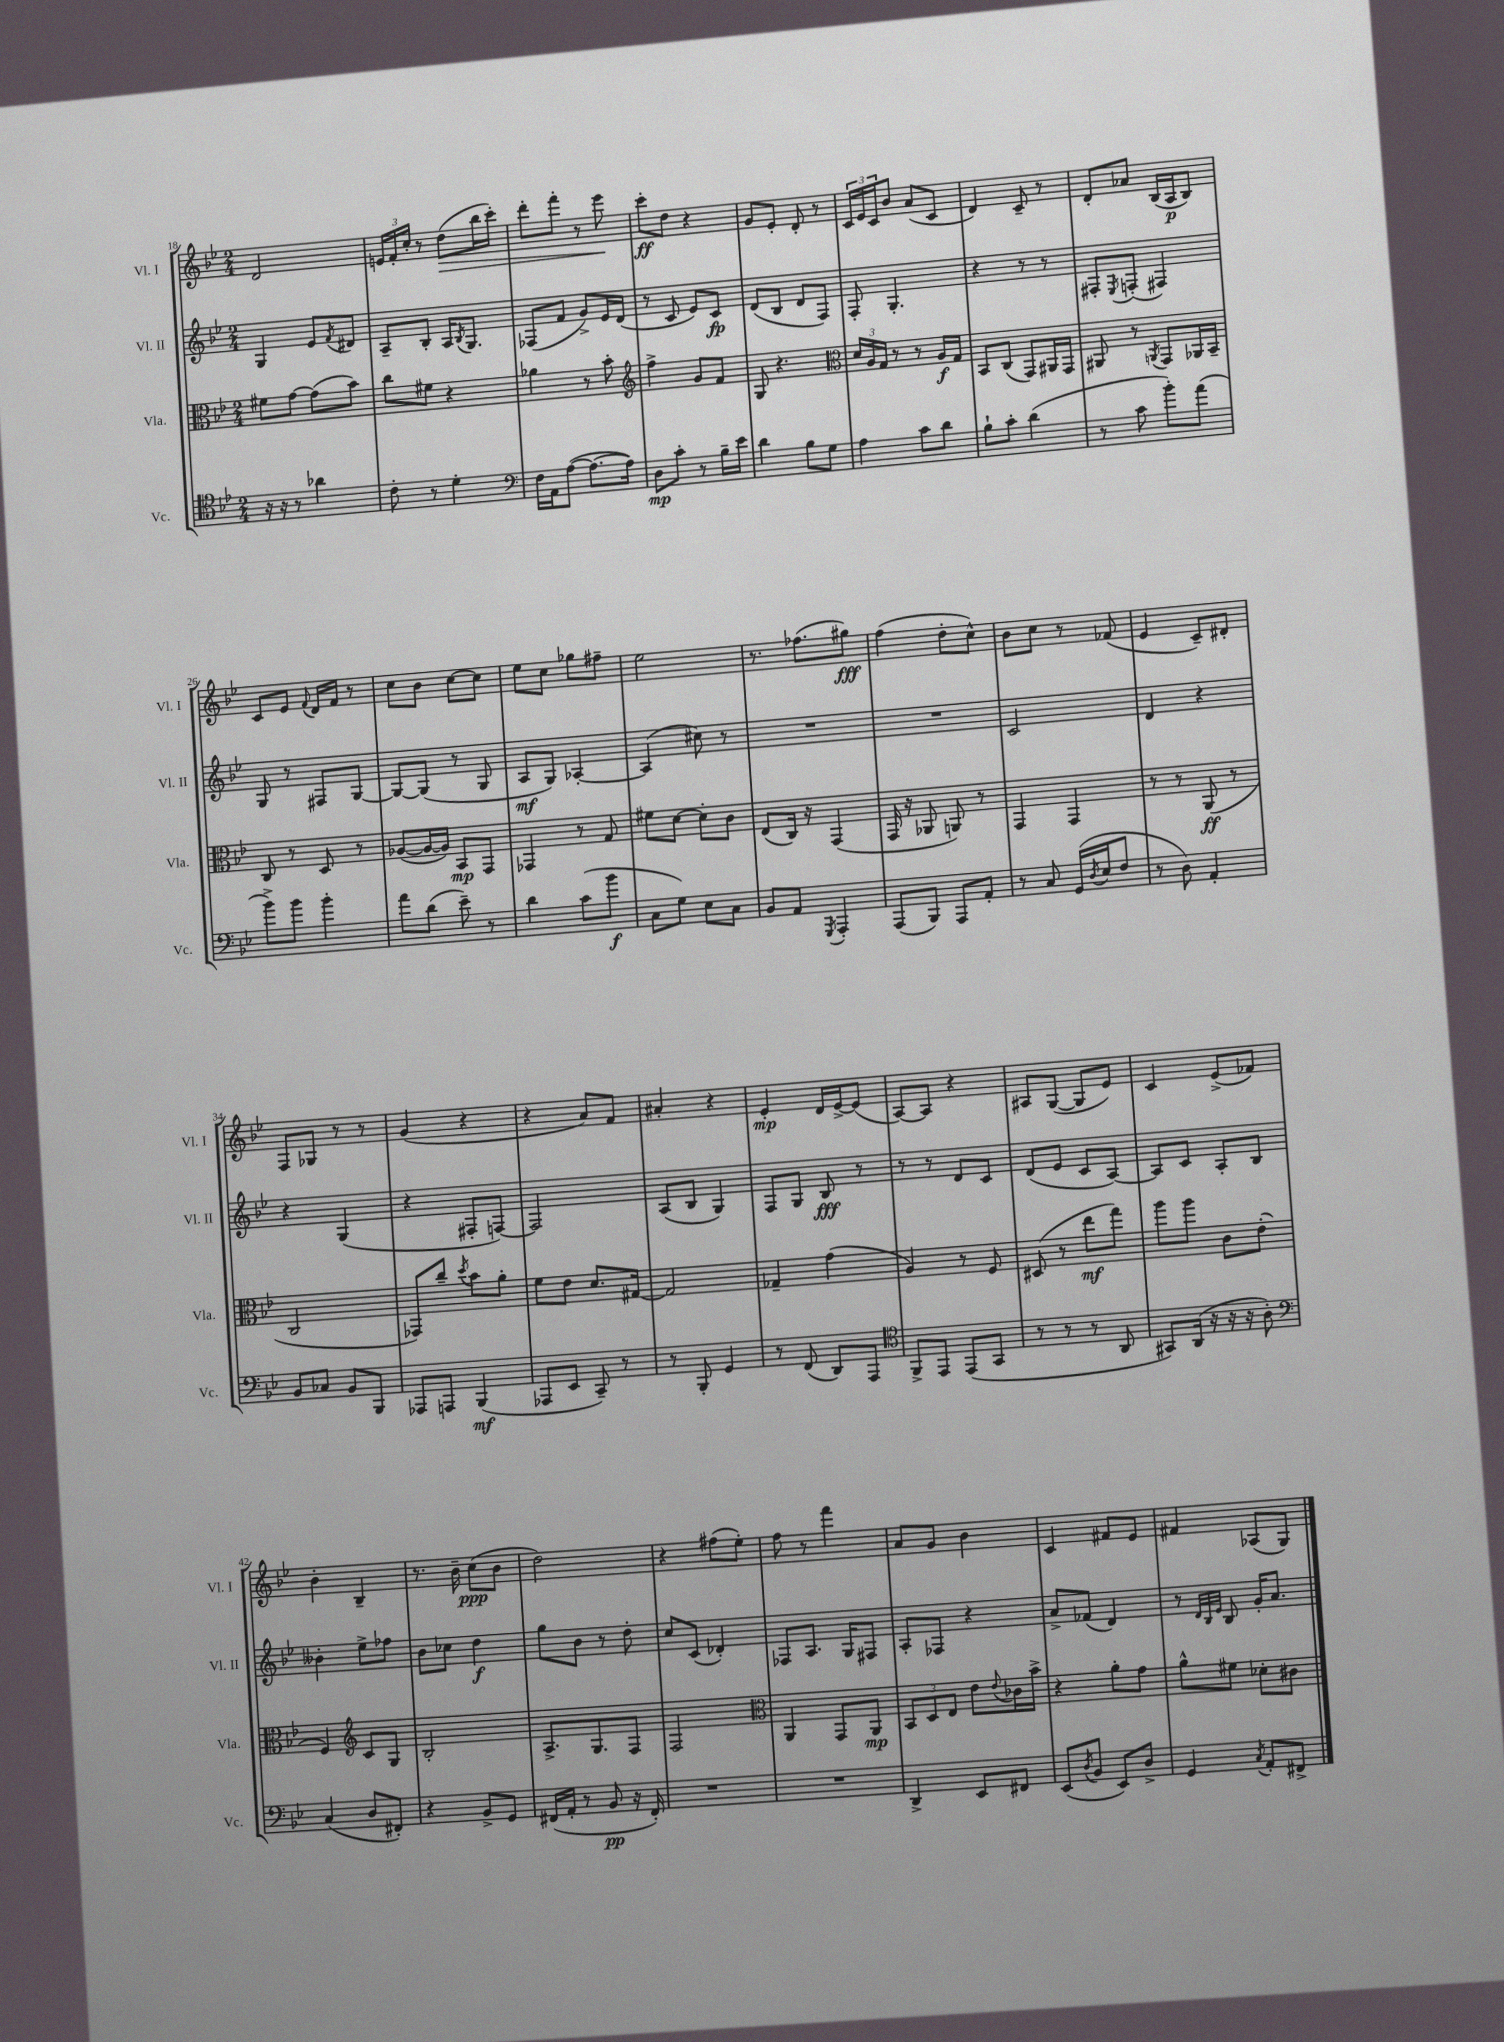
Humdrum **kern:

**kern	**kern	**kern	**kern
*staff4	*staff3	*staff2	*staff1
*clefC4	*clefC3	*clefG2	*clefG2
*k[b-e-]	*k[b-e-]	*k[b-e-]	*k[b-e-]
*M2/4	*M2/4	*M2/4	*M2/4
16r	8f#\L	4G/	2d/
16r	.	.	.
8r	[8g\J	.	.
4a-\	(8g\]L	8e-/L	.
.	.	8qf/	.
.	8b-\J)	8d#/J	.
=	=	=	=
8c'\	8cc\L	8A~/L	24e/LL
.	.	.	24f'/
.	.	.	24cc'/JJ
8r	8f#\J	8B-'/J	8r
4d'\	4r	16A/LK	(8dd\L
.	.	8qB-/	.
.	.	8.G/J	.
.	.	.	16bb-\L
.	.	.	16ccc'\JJ)
=	=	=	=
*clefF4	*	*	*
16F\LL	4a-\	(8F-/L	8ddd'\L
16AA\J	.	.	.
([8A\J	.	8f/J	8fff'\J
8.A\_L	8r	8g^/L)	8r
.	8b-'\	16e-/L	8eee-\
16A\]Jk)	.	(16d/JJ	.
=	=	=	=
*	*clefG2	*	*
8D\L	4ff^\	8r	8ccc'\L
8c'\J	.	8c/	8dd\J
8r	8g/L	8e-/L)	4r
16B-~\LL	8f/J	8c/J	.
16e-\JJ	.	.	.
=	=	=	=
4d\	8G/	(8d/L	8g/L
.	4.r	8B-/J	8e-'/J
8B-\L	.	8d/L	8d'/
8G\J	.	8F/J)	8r
=	=	=	=
*	*clefC3	*	*
4A\	24d/LL	8F'/	24c/LL
.	24A/	.	24e-/
.	24G/JJ	.	24c/J
.	8r	4.G'/	8b-/J
8c\L	8r	.	(8a/L
8d\J	16A/LL	.	8c/J
.	16G/JJ	.	.
=	=	=	=
8B-`\L	8BB-/L	4r	4d/)
8c'\J	(8C/J	.	.
(4d\	8GG/L)	8r	8c~/
.	16AA#/L	8r	8r
.	16GG/JJ	.	.
=	=	=	=
8r	8AA#/	8F#'/L	8d'/L
.	.	8qE-/	.
8c\	8r	(8F'/J	8a-/J
.	8qAA/	.	.
8b-'\L)	8GG/L	4F#/)	(16B-/LL
.	.	.	16A/J
(8a\J	16AA-/L	.	8B-/J)
.	16BB-~/JJ	.	.
=	=	=	=
8b-^\L)	8C/	8G/	8c/L
8b-\J	8r	8r	8e-/J
.	.	.	8qqf/
4b-'\	8D/	8F#/L	16d/LL
.	.	.	16f/JJ
.	8r	[8G/J	8r
=	=	=	=
8a\L	([8A-/L	8G/_L	8cc\L
(8d\J	16A-/_L	(8G/]J	8b-\J
.	16A-/]JJ)	.	.
8e-~\)	8BB-/L	8r	[8cc\L
8r	8GG/J	8G/	8cc\]J
=	=	=	=
4d\	4GG-/	8A/L	8ee-\L
.	.	8G/J)	8cc\J
(8c\L	8r	[4A-'/	8gg-\L
8b-\J	8G/	.	8ff#~\J
=	=	=	=
8C\L	8f#\L	(4A-/]	2ee-\
8G\J)	[8d\J	.	.
8E-\L	8d'\]L	8cc#\)	.
8C\J	8c\J	8r	.
=	=	=	=
8BB-/L	(8E-/L	2r	8.r
8AA/J	16C/Jk)	.	.
.	16r	.	(8.ff-\L
8qGGG/	.	.	.
4AAA'/	(4GG/	.	.
.	.	.	8gg#\J)
=	=	=	=
(8AAA/L	16GG/	2r	(4ff\
.	16r	.	.
8BBB-/J)	8AA-/	.	.
8AAA/L	8AA/)	.	8dd'\L
8AA'/J	8r	.	8cc^^\J)
=	=	=	=
8r	4GG/	2c/	8b-\L
8C/	.	.	8cc\J
(16GG/LL	4GG/	.	8r
8qD/	.	.	.
16E-/J	.	.	.
8F/J	.	.	(8f-/
=	=	=	=
8r	8r	4d/	4e-/
8D\)	8r	.	.
4AA'/	(8AA/	4r	8c~/L)
.	8r	.	8d#'/J
=	=	=	=
8BB-/L	2C/	4r	8F/L
8C-/J	.	.	8G-/J
8BB-/L	.	(4G/	8r
8BBB-/J	.	.	8r
=	=	=	=
8AAA-/L	8GG-/L)	4r	(4g/
8AAA/J	8cc~/J	.	.
.	8qdd/	.	.
(4BBB-/	8b-\L	8F#'/L	4r
.	8a'\J	[8F/J)	.
=	=	=	=
8AAA-/L	8f\L	2F/]	4r
8EE-/J	8e-\J	.	.
8CC~/)	8.d/L	.	8a/L)
8r	.	.	8f/J
.	[16G#/Jk	.	.
=	=	=	=
8r	2G#/]	(8A/L	4a#'/
8BBB-'/	.	8B-/J	.
4GG/	.	4G/)	4r
=	=	=	=
8r	4G-~/	8F/L	4e-'/
(8FF/	.	8G/J	.
8DD/L)	(4g\	8B-/	16d/LL
.	.	.	[16e-^/J
8AAA/J	.	8r	(8e-/]J
=	=	=	=
*clefC4	*	*	*
8FF^/L	4A/)	8r	[8A/L)
8EE-/J	.	8r	8A/]J
(8EE-/L	8r	8d/L	4r
8GG/J	8F/	8c/J	.
=	=	=	=
8r	(8D#/	(8d/L	8A#/L
8r	8r	8e-/J	([8G/J
8r	8ee-\L	8c/L	8G/]L
8AA/	8gg\J)	[8A/J)	8e-/J)
=	=	=	=
8GG#/L)	8aa\L	8A/]L	4c/
(16AA/Jk	8aa\J	8c/J	.
16r	.	.	.
16r	8c\L	8A'/L	(8e-^/L
16r	.	.	.
8A'\)	(8e-'\J	8B-/J	8f-/J)
=	=	=	=
*clefF4	*	*	*
(4C/	4F/)	4b--'\	4b-'\
*	*clefG2	*	*
8D/L	8c/L	8ee-^\L	4B-~/
8FF#'/J)	8G/J	8ff-\J	.
=	=	=	=
4r	2B-'/	8b-\L	8.r
.	.	8cc-\J	.
.	.	.	16b-~\
8BB-^/L	.	4dd\	(8cc\L
8GG/J	.	.	8b-\J
=	=	=	=
(16FF#/LL	8.A^/L	8gg\L	2dd\)
16AA'/JJ	.	.	.
8r	.	8b-\J	.
.	8.G/	.	.
8BB-/	.	8r	.
16r	8F/J	8dd'\	.
16FF#'/)	.	.	.
=	=	=	=
2r	2F/	8cc/L	4r
.	.	(8c/J	.
.	.	4d-'/)	(8ff#\L
.	.	.	8ee-'\J)
=	=	=	=
*	*clefC3	*	*
2r	4AA/	8F-/L	8ff\
.	.	8.A/J	8r
.	8GG/L	.	4fff\
.	.	16G/LK	.
.	8AA/J	8F#/J	.
=	=	=	=
4DD^/	12BB-/L	8A'/L	8a/L
.	12D/	.	.
.	.	8F-/J	8g/J
.	12E-/J	.	.
8EE-/L	8e-\L	4r	4b-\
.	8qqe-/	.	.
8FF#/J	16c-\L	.	.
.	16b-^\JJ	.	.
=	=	=	=
(8EE-/L	4r	8a^/L	4c/
8qD/	.	.	.
8BB-/J	.	(8f-/J	.
8EE-/L)	8a'\L	4d/)	8f#/L
8D^/J	8g\J	.	8e-/J
=	=	=	=
4GG/	8a^^\L	8r	4f#/
.	.	32qqd/LLL	.
.	.	32qqB-/	.
.	.	32qqe-/JJJ	.
.	8f#\J	8B-/	.
8qC/	.	.	.
8AA'/L	8d-'\L	16g'/LK	(8A-/L
.	.	8.a/J	.
8FF#^/J	8c#\J	.	8G/J)
==	==	==	==
*-	*-	*-	*-
